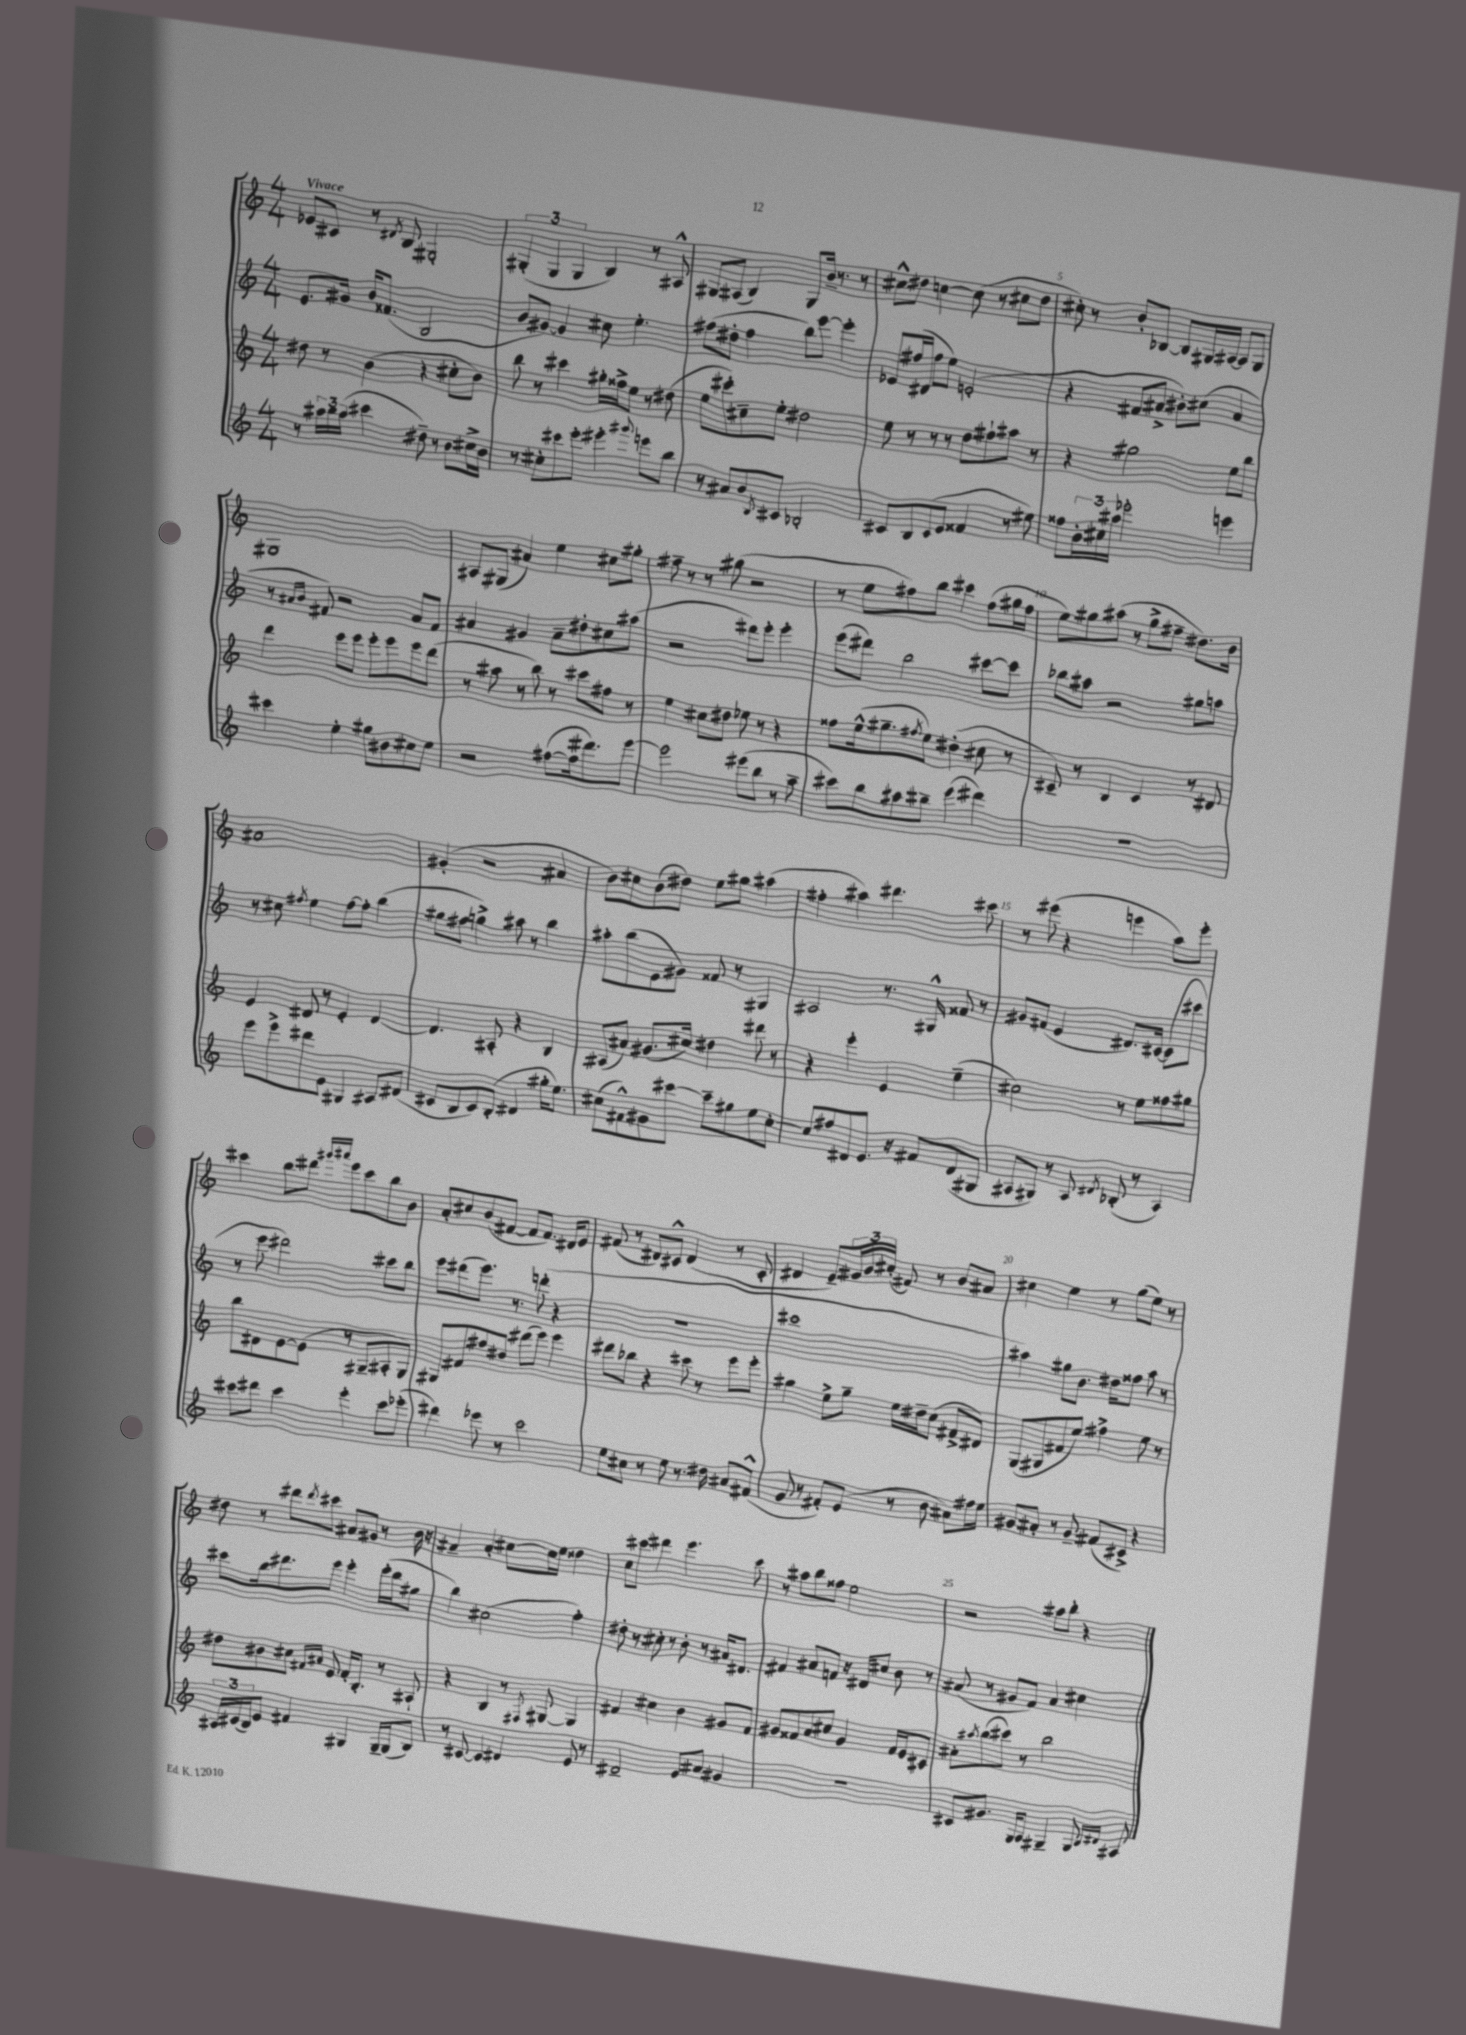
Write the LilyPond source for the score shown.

<<
\new StaffGroup <<
\new Staff = "s0" {
    \clef treble \key c \major \numericTimeSignature \time 4/4 \tempo "Vivace"
    ees'8 cis'8 r8 \acciaccatura { dis'8 } b8 gis2-. |
    \tuplet 3/2 { gis4-.( gis4 gis4 } b4) r8 ais8-^ |
    gis8 ais8( b4) gis8 b'16-- r8. r8 |
    cis''8-^ dis''8 c''4~ c''8( r8 cis''8 dis''8 |
    cis''8-.) r8 b'8-. bes8~ bes8 gis16 ais16~ ais8 gis8 |
    gis1 |
    ais8 gis8( ais'4) e''4 cis''8 gis''8-. |
    fis''8-- r8 r8 gis''8( r2 |
    r8 e''8 fis''8) b''8 cis'''4 fis''8( gis''16 fis''16 |
    e''8) gis''8 ais''8( r8 gis''8-> fis''8-- dis''8.) b'16 |
    ais'1 |
    gis'4-.( r2 ais'4 |
    b'8) cis''8 b'8( dis''8) e''8 gis''8 ais''4( |
    fis''4-. ais''4) dis'''4. cis'''8 |
    r8 eis'''8( r4 e'''4 a''8) e'''8-. |
    cis'''4 b''8 dis'''8 \grace { gis'''16 ais'''16 } e'''8 cis'''8 b''8 b'8 |
    a'8-. cis''8 b'8( fis'8~ fis'8 fis'8.) dis'16 e'8 |
    fis'8( r8 dis'8) cis'8-^ dis'4( r8 cis'8-. |
    dis'4 e'8--) \tuplet 3/2 { gis'16 b'16 cis''16-.( } fis'8) r8 b'8 ais'8 |
    cis''4 e''4 r8 g''8( e''8) r8 |
    dis''8 r8 dis'''8 \acciaccatura { dis'''8 } cis'''8 ais'8 gis'8 r8 b'16 r16 |
    ais'4-- ais'4-. cis''8~ cis''16 e''16 disis''4 |
    c''8 cis'''8 dis'''4 e'''4. cis'''8 |
    r8 ais''8 b''8 fisis''8 e''2 |
    r2 ais''8 b''8-. r4 \bar "|." |
}
\new Staff = "s1" {
    \clef treble \key c \major \numericTimeSignature \time 4/4
    e'8. gis'16 b'16 fisis'8.( b2 |
    b'8 gis'8~) gis'4 cis''8 e''4.-. |
    fis''8( dis''8-. fis''4 b''8) e'''8~ e'''4-. |
    ees'8 fis''16( dis'16 fis''8 e''8) e'2-.( |
    r4 fis'8 ais'8-> bis'8-.) cis''8( ais'4 |
    r8 \grace { ais'16 b'16 } fis'8) r2 ais'8 fis'8 |
    ais'4 gis'4 ais'8-- dis''8-. cis''8 ais''8( |
    r2 dis'''8) e'''8-. e'''4-. |
    e'''8( dis'''8) b''2 cis'''8~ cis'''8 |
    bes''8 ais''8 r2 gis''8 a''8 |
    r8 cis''8 \acciaccatura { fis''8 } e''4 fis''8~ fis''8-. b''4( |
    gis''8 fis''8 g''4->) ais''8 r8 b''4 |
    ais''8-. b''8( e'8 gis'8) fisis'8 r8 gis4 |
    ais2 r8. gis16-^ fisis'8 r8 |
    gis'8 fis'8( e'4 dis'8.) cis'16~ cis'8( cis'''8 |
    r8 e'''8 dis'''2) cis'''8 b''8 |
    e'''8 dis'''8( e'''8.) r8. d'''8-.( r4 |
    R1 |
    cis'''1 |
    ais''4) gis''8 b'8. dis''16 fisis''8 ais''8 r8 |
    cis'''8 b''16 dis'''8. e'''8 e'''4-. e'''16-.( dis'''16 gis''8 |
    b''4) cis''2( f''4-.) |
    dis''8-. r8 cis''8-. r8 b'8-. r8 ais'16 dis'8. |
    fis'4 ais'8 f'8 r16 dis'16 cis''8 b'8 r8 |
    ais'8( r8 gis'8 f'8) ais'4 cis''4 \bar "|." |
}
\new Staff = "s2" {
    \clef treble \key c \major \numericTimeSignature \time 4/4
    dis''8 r8 b'4( r4 cis''8-. b'8) |
    b''8 r8 cis'''4 gis''16-. fisis''16-> e''8 r8 dis''8( |
    e''8 cis'''8-.) cis''8-- e''8-. dis''2 |
    e''8 r8 r8 r8 d''8 fis''8-! ais''8 r8 |
    r4 gis''2 e''8 b''8 |
    d'''4 e'''8 e'''8 e'''8-. e'''8 e'''8 d'''8( |
    r8 ais''8 r8 b''8) r8 cis'''8 fis''8 r8 |
    e''4 cis''8 dis''8 ees''8 r8 r4 |
    fisis''8 e''16-^( gis''8.-- \acciaccatura { fis''8 } e''8) dis''4-.( cis''8 r8 |
    cis'8--) r8 b4 cis'4 r8 dis'8 |
    e'4 dis'8 r8 e'4-. dis'4~ |
    dis'4. ais8-. r4 b4 |
    ais8( ais'8) gis'8.( cis''16) dis''4 dis'''8 r8 |
    r4 e'''4-. e'4 e''4--( |
    cis''2) r8 e''8 fisis''8 gis''8 |
    b''8 dis'8 e'8~ e'8( r8 gis8-- ais8-. gis8) |
    gis8 fis'8 fis''8 dis''8 dis'''8( e'''8) e'''4 |
    dis'''8 bes''8 r4 cis'''8 r8 e'''8 e'''8-. |
    gis''4 e''8-> gis''8-- e''16 dis''16-- c''8( fis'8-> dis'8) |
    g8( gis8 fis'8 e''8) fis''4-> e''8 r8 |
    dis''8 bis'8 cis''8 \grace { fis'16 ais'16 } e'8 fis'16-. b8.-. r8 ais8-! |
    r4 b4 r8 \acciaccatura { fis8 } gis8~ gis4 |
    fis'4 cis''4 b'4 gis'8 fis'8 |
    gis'8 fisis'8 a'8 cis''8 gis'4 fisis'16 e'16 cis'8 |
    ais'8-. \acciaccatura { ais''8 } b''8( cis'''8) r8 b''2 \bar "|." |
}
\new Staff = "s3" {
    \clef treble \key c \major \numericTimeSignature \time 4/4
    r8 \tuplet 3/2 { ais''16 b''16 ais''16( } cis'''4 dis''8--) r8 b'8 cis''16-> b'16 |
    r8 cis''8-. cis'''8 e'''8-. eis'''4-. \appoggiatura { gis'''8 } e'''8 b''8 |
    r8 ais'8 b'8 \acciaccatura { b8 } cis'8 bes2-. |
    cis'8 b8 cis'8( e'8 fisis'4 r8 eis''8) |
    fisis''8 \tuplet 3/2 { b'16-. cis''16 ais''16 } ees'''2-. e'''4 |
    cis'''4 e''4-. gis''8 bis'8 cis''8 e''8 |
    r2 fis''8~( fis''16 dis'''8.) e'''8~ |
    e'''2 eis'''8( b''8 r8 a''8-- |
    cis'''8) b''8 ais''8 bis''8-- e'''4( dis'''4) |
    R1 |
    e'''8 e'''8-> dis'''8 e'8 gis4 ais8 dis'8( |
    cis'8 b8 cis'8) b8-.( dis'4 gis''16-. e''8.) |
    cis''8( fis'8-^) gis'8 cis'''8~ cis'''8-- gis''8 e''8 cis''8~-. |
    cis''8 fis''8 dis'8 e'8. r16 fis'8 dis'8( gis8 |
    ais8 gis8) r8 ais8 \acciaccatura { dis'8 } bes8-.( r8 ais4) |
    cis'''8 dis'''8 cis'''4 e'''4-. cis'''8 ees'''8-.( |
    dis'''4) ees'''8 r8 c'''2 |
    e''8 cis''8 r8 e''8 r8. dis''16 ais'8 fis'8-^( |
    g'8 r8 fis'8-.) e'8( r8 b'8 ais'8) fis''16 e''16 |
    gis'8 ais'8-. r8 gis'8-- fis'8( cis'8->) r4 |
    \tuplet 3/2 { ais16 cis'16( b16) } e'8 fis'4 gis4 gis16-- gis16( b8) |
    r8 cis'8~ cis'4 dis'4 e'8 r8 |
    dis'2-- e'8 ais'8 gis'4 |
    R1 |
    cis'8 gis'8. g16 a8 gis4-- gis8 \grace { b16 dis'16 } ais8 \bar "|." |
}
>>
>>
\layout { \context { \Score \override BarNumber.break-visibility = ##(#f #t #t) barNumberVisibility = #(every-nth-bar-number-visible 5) } }
